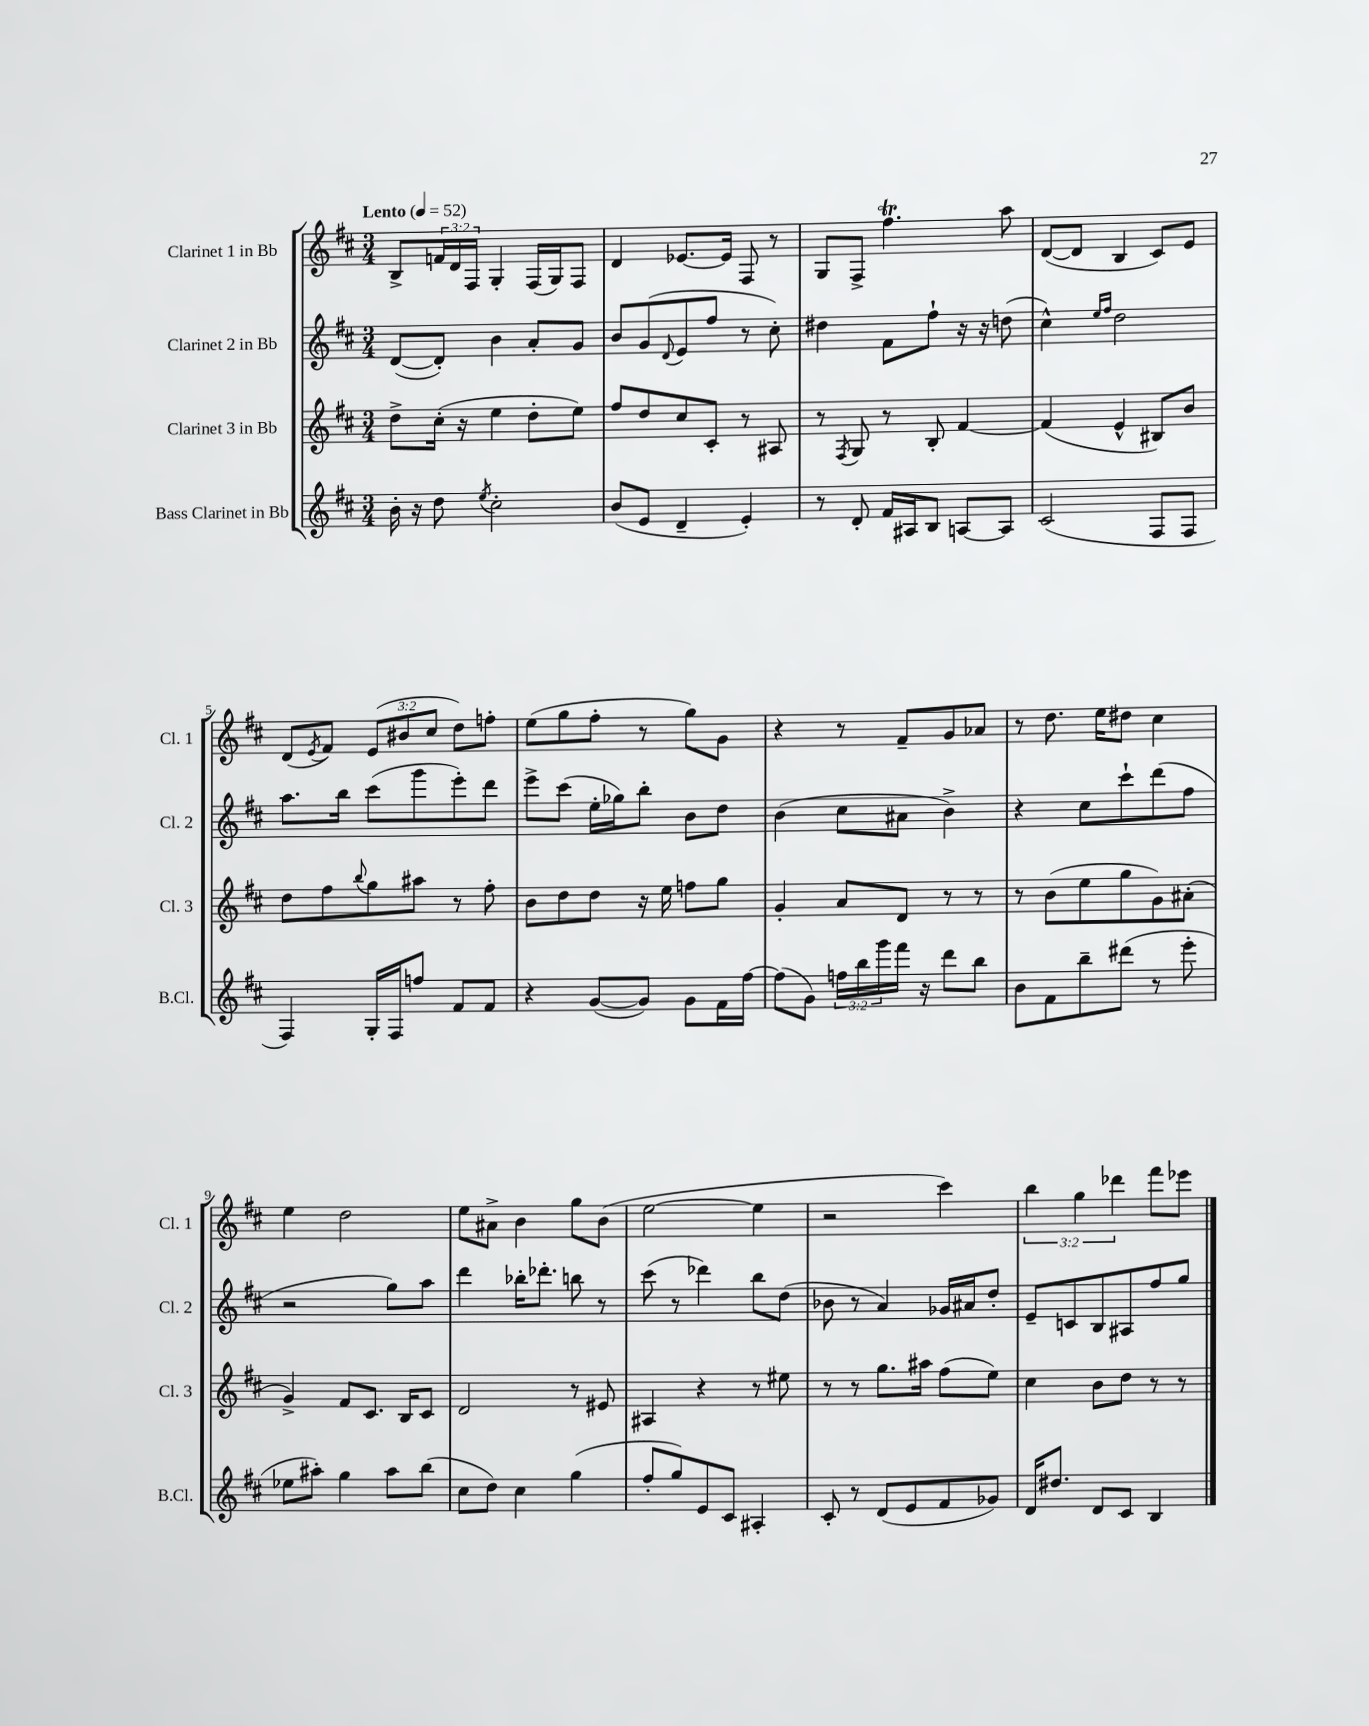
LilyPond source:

<<
\new StaffGroup <<
\new Staff = "s0" \with { instrumentName = "Clarinet 1 in Bb" shortInstrumentName = "Cl. 1" } {
    \clef treble \key d \major \numericTimeSignature \time 3/4 \override Staff.TupletNumber.text = #tuplet-number::calc-fraction-text \tempo "Lento" 4 = 52
    b8-> \tuplet 3/2 { f'16 d'16 fis16 } g4-. fis16( g16) fis8 |
    d'4 ees'8.~ ees'16 fis8 r8 |
    g8 fis8-> fis''4.\trill a''8 |
    d'8~( d'8 b4 cis'8) e'8 |
    d'8( \acciaccatura { e'8 } fis'8) \tuplet 3/2 { e'8( bis'8 cis''8 } d''8) f''8-. |
    e''8( g''8 fis''8-. r8 g''8) g'8 |
    r4 r8 fis'8-- g'8 aes'8 |
    r8 d''8. e''16 dis''8 cis''4 |
    e''4 d''2 |
    e''8 ais'8-> b'4 g''8 b'8( |
    e''2~ e''4 |
    r2 cis'''4) |
    \tuplet 3/2 { b''4 g''4 des'''4 } fis'''8 ees'''8 \bar "|." |
}
\new Staff = "s1" \with { instrumentName = "Clarinet 2 in Bb" shortInstrumentName = "Cl. 2" } {
    \clef treble \key d \major \numericTimeSignature \time 3/4
    d'8~( d'8-.) b'4 a'8-. g'8 |
    b'8 g'8( \appoggiatura { d'8 } e'8 fis''8 r8 cis''8-.) |
    dis''4 fis'8 fis''8-! r16 r16 d''8( |
    cis''4-^) \grace { e''16 fis''16 } d''2 |
    a''8. b''16 cis'''8( g'''8 e'''8-.) d'''8 |
    e'''8-> cis'''8( e''16-. ges''16) b''8-. b'8 d''8 |
    b'4( cis''8 ais'8 b'4->) |
    r4 cis''8 cis'''8-! d'''8( fis''8 |
    r2 g''8) a''8 |
    d'''4 bes''16-. des'''8.-. b''8 r8 |
    cis'''8( r8 des'''4) b''8 d''8( |
    bes'8 r8 a'4) ges'16 ais'16 d''8-. |
    e'8-- c'8 b8 ais8 fis''8 g''8 \bar "|." |
}
\new Staff = "s2" \with { instrumentName = "Clarinet 3 in Bb" shortInstrumentName = "Cl. 3" } {
    \clef treble \key d \major \numericTimeSignature \time 3/4
    d''8-> cis''16-.( r16 e''4 d''8-. e''8) |
    fis''8 d''8 cis''8 cis'8-. r8 ais8 |
    r8 \acciaccatura { fis8 } g8 r8 b8-. fis'4~ |
    fis'4( e'4-^ bis8) b'8 |
    d''8 fis''8 \appoggiatura { b''8 } g''8 ais''8 r8 fis''8-. |
    b'8 d''8 d''8 r16 e''16 f''8 g''8 |
    g'4-. a'8 d'8 r8 r8 |
    r8 b'8( e''8 g''8 g'8) ais'8-.( |
    g'4->) fis'8 cis'8. b16 cis'8 |
    d'2 r8 eis'8 |
    ais4 r4 r8 eis''8 |
    r8 r8 g''8. ais''16 fis''8( e''8) |
    cis''4 b'8 d''8 r8 r8 \bar "|." |
}
\new Staff = "s3" \with { instrumentName = "Bass Clarinet in Bb" shortInstrumentName = "B.Cl." } {
    \clef treble \key d \major \numericTimeSignature \time 3/4 \override Staff.TupletNumber.text = #tuplet-number::calc-fraction-text
    b'16-. r16 d''8 \acciaccatura { e''8 } cis''2-. |
    b'8( e'8 d'4-- e'4-.) |
    r8 d'8-. fis'16 ais16 b8 a8~ a8 |
    cis'2( fis8 fis8 |
    fis4) g16-. fis16 f''8 fis'8 fis'8 |
    r4 g'8~( g'8) g'8 fis'16 fis''16~ |
    fis''8( g'8) \tuplet 3/2 { f''16 b''16 g'''16 } fis'''16 r16 d'''8 b''8 |
    b'8 fis'8 b''8-- dis'''8( r8 e'''8-. |
    ees''8 ais''8-.) g''4 ais''8 b''8( |
    cis''8 d''8) cis''4 g''4( |
    fis''8-. g''8) e'8 cis'8 ais4-. |
    cis'8-. r8 d'8( e'8 fis'8 ges'8) |
    d'16 dis''8. d'8 cis'8 b4 \bar "|." |
}
>>
>>
